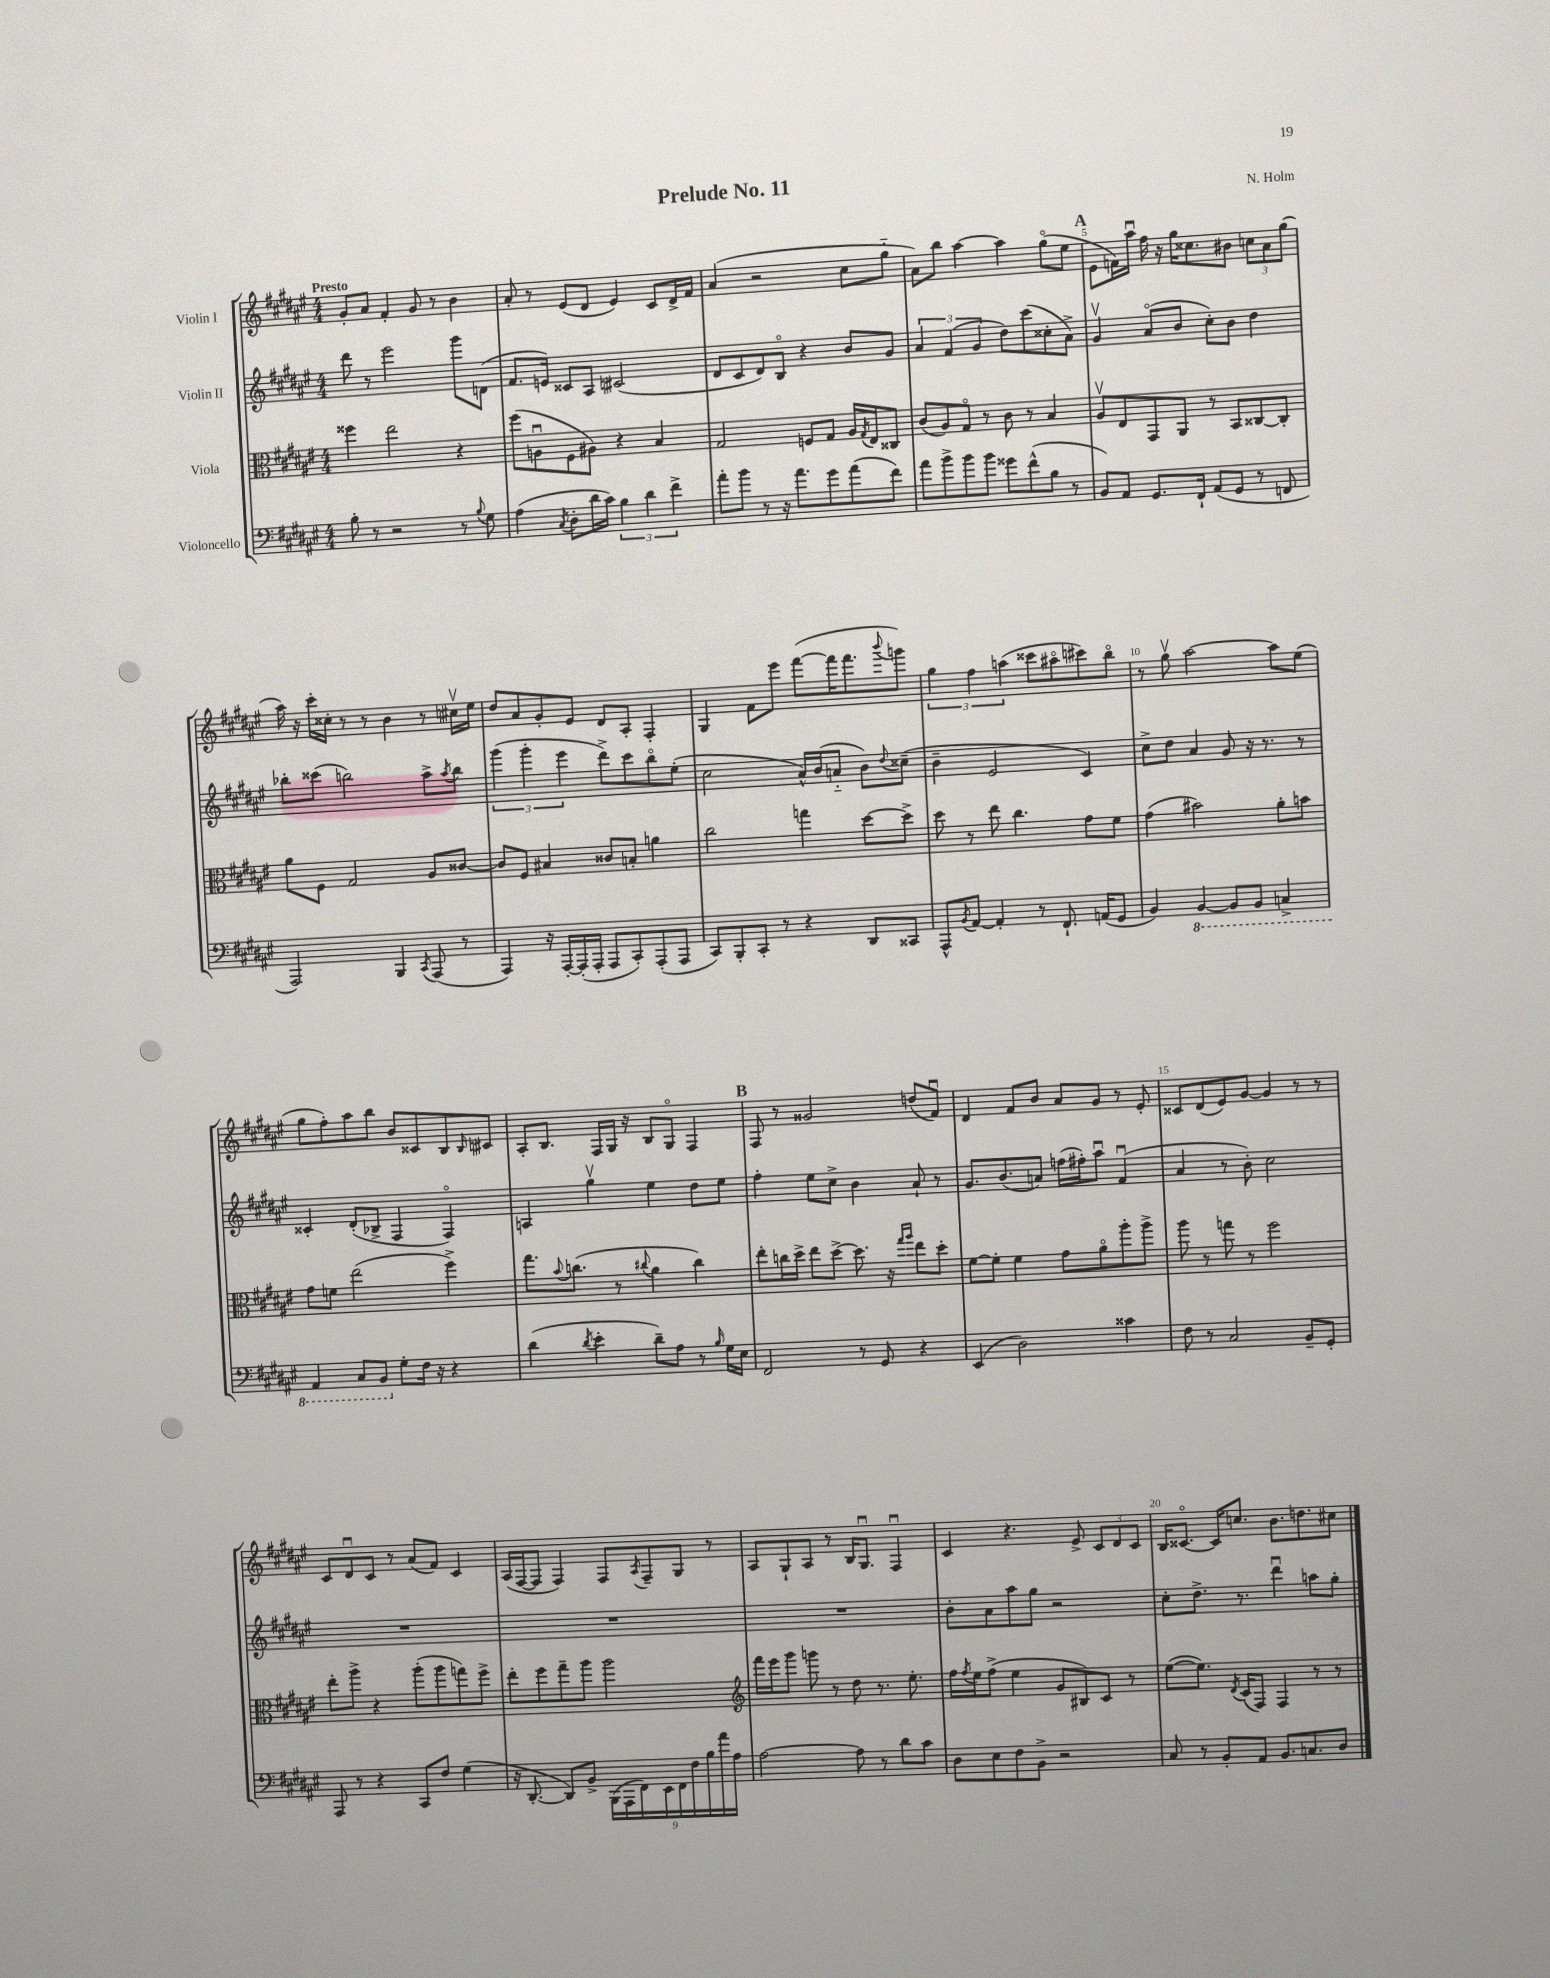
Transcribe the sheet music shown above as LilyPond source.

\header { title = "Prelude No. 11" composer = "N. Holm" }
<<
\new StaffGroup <<
\new Staff = "s0" \with { instrumentName = "Violin I" } {
    \clef treble \key fis \major \numericTimeSignature \time 4/4 \tempo "Presto"
    gis'8-. ais'8 fis'4-. gis'8 r8 b'4 |
    ais'8-. r8 eis'8( dis'8 eis'4) cis'8 dis'16-> fis'16 |
    ais'4( r2 cis''8 gis''8-_ |
    ais'8) b''8 ais''4~ ais''4 gis''8\flageolet( eis''8 |
    \mark \markup { \bold "A" } eis'8 f'16) ais''16\downbow fis''16 r16 gis''16 cisis''8. bis'8 \tuplet 3/2 { c''8 ais'8 gis''8( } |
    ais''16) r16 cis'''16-. cisis''16-. r8 r8 b'4 r8 cis''16\upbow eis''16 |
    dis''8 ais'8 gis'8-. eis'8 dis'8 ais8-. fis4-. |
    gis4 fis'8 eis'''8 fis'''8~( fis'''16 fis'''8. \appoggiatura { b'''8 } g'''8) |
    \tuplet 3/2 { gis''4 fis''4 a''4( } cisis'''8 ais''8\flageolet cis'''8) b''8\flageolet |
    r8 gis''8\upbow ais''2~ ais''8 eis''8( |
    gis''8 fis''8-.) ais''8 b''8 b'8 cisis'8 b8 \grace { b16 } cis'8 |
    ais8-. b8. fis16 gis16 r16 b8 gis8\flageolet fis4 |
    \mark \markup { \bold "B" } fis8 r8 gisis'2 d''8( fis'8\downbow) |
    dis'4 fis'8 b'8 ais'8 gis'8 r8 eis'8-. |
    cisis'8 dis'8( eis'8) gis'8~ gis'4 r8 r8 |
    cis'8 dis'8\downbow cis'8 r8 ais'8( fis'8) cis'4 |
    ais16( fis16~ fis8 fis4) fis8 \acciaccatura { ais8 } fis8-- gis8 r8 |
    ais8 gis8-! ais8 r8 b16 gis8.\downbow fis4\downbow |
    cis'4 r4. eis'8-> \tuplet 3/2 { cis'8 dis'8 cis'8 } |
    b16 cisis'8.~\flageolet cisis'16 c''8. b'8. d''8. cis''8 \bar "|." |
}
\new Staff = "s1" \with { instrumentName = "Violin II" } {
    \clef treble \key fis \major \numericTimeSignature \time 4/4
    dis'''8 r8 eis'''2 gis'''8 d'8( |
    fis'8. e'16) cisis'8 ais8 cis'2( |
    dis'8 cis'8 dis'8) b8\flageolet r4 b'8 gis'8 |
    \tuplet 3/2 { ais'4 fis'4( gis'4 } dis''8) cis'''8( cisis''8-. ais'8->) |
    \mark \markup { \bold "A" } gis'4\upbow ais'8\flageolet( b'8 cis''8-.) b'8 dis''4 |
    bes''8-. cisis'''8( b''2) ais''8-> \acciaccatura { ais''8 } b''8 |
    \tuplet 3/2 { gis'''4( gis'''4-. eis'''4 } dis'''8->) cis'''8 b''8\flageolet eis''8-.( |
    cis''2 ais'16-^) b'16( a'8-_ b'8) \appoggiatura { dis''8 } cisis''8--( |
    b'4-- eis'2 cis'4) |
    cis''8-> dis''8 ais'4 gis'8 r16 r8. r8 |
    cisis'4-. dis'8-.( bes8-> fis4 fis4\flageolet) |
    a4 gis''4\upbow eis''4 dis''8 eis''8 |
    \mark \markup { \bold "B" } fis''4-. eis''8 cis''8-> b'4 ais'8-! r8 |
    gis'8. b'8.( a'8) f''16( fis''16-.) ais''8\downbow fis'4\downbow( |
    ais'4 r8 b'8-.) cis''2 |
    R1 |
    R1 |
    R1 |
    b'8-. ais'8 ais''8 gis''8 r2 |
    cis''8-. dis''8.-> r8. dis'''4\downbow a''8 gis''8-. \bar "|." |
}
\new Staff = "s2" \with { instrumentName = "Viola" } {
    \clef alto \key fis \major \numericTimeSignature \time 4/4
    fisis''4 eis''2 r4 |
    fis''8( a8\downbow fis8 ais8) r4 b4 |
    gis2 f8 gis8 ais16 \acciaccatura { gis8 } eis16 cisis8 |
    cis'8( ais8) gis8\flageolet r8 cis'8 r8 b4 |
    \mark \markup { \bold "A" } ais8\upbow eis8 gis,8 ais,8 r8 b,8 cisis8~ cisis8-. |
    ais'8 fis8 gis2 ais8 cisis'8~ |
    cisis'8 fis8 bis4 cisis'8 b8-. a'4 |
    cis''2 g''4 dis''8~ dis''8-> |
    dis''8 r8 eis''8 cis''4. gis'8 fis'8 |
    gis'4( bis'2) ais'8-. b'8 |
    gis'8 f'8 eis''2( fis''4->) |
    gis''8. \appoggiatura { b'8 } c''8.( r8 \appoggiatura { cis''8 } ais'4 cis''4) |
    \mark \markup { \bold "B" } eis''8-. c''16 dis''16-> eis''8 dis''8~-> dis''8. r16 \grace { gis''16 ais''16 } eis''8 dis''8-. |
    fis'8~ fis'8-. fis'4 gis'8 ais'8\flageolet ais''8-. ais''8-> |
    ais''8 r8 g''8 r8 fis''2 |
    eis''8-. ais''8-> r4 ais''8-.( ais''8 g''8) fis''8-> |
    eis''8-. fis''8 gis''8-- ais''8 ais''2 |
    \clef treble fis'''16 eis'''16 gis'''8 g'''8 r8 dis''8 r8. eis''8.-. |
    fis''16 \acciaccatura { fis''8 } eis''16 fis''8->( eis''4 gis'8 bis8) cis'8 r8 |
    eis''8~( eis''8.) \acciaccatura { dis'8 } cis'16( fis8) fis4 r8 r8 \bar "|." |
}
\new Staff = "s3" \with { instrumentName = "Violoncello" } {
    \clef bass \key fis \major \numericTimeSignature \time 4/4
    b8-. r8 r2 r8 \appoggiatura { b8 } gis8 |
    ais4( \acciaccatura { cis8 } dis8-. dis'16 cis'16) \tuplet 3/2 { b4 dis'4 fis'4-> } |
    ais'8-. b'8 r8 r16 ais'8. gis'8 ais'8( fis'8) |
    ais'8 b'8-> b'8 b'8 gisis'8 fis'8-^( b8 r8 |
    \mark \markup { \bold "A" } b,8) ais,8 gis,8. fis,16-! ais,8( gis,8 r8 f,8 |
    ais,,2) b,,4 \acciaccatura { cis,8 } ais,,8( r8 |
    ais,,4) r16 ais,,16~-. ais,,16-.( ais,,16-. ais,,8 cis,8-.) ais,,8-.( ais,,8 |
    cis,8) b,,8-. cis,8-. r8 r4 dis,8 cisis,8 |
    ais,,8-^ \acciaccatura { b,8 } ais,8~ ais,4-. r8 fis,8.-! a,16( gis,8 |
    b,4) \ottava #-1 b,,4~ b,,8 b,,8 c,4-> |
    ais,,4 cis,8 b,,8 \ottava #0 gis8-. fis16 r16 r4 |
    dis'4( \acciaccatura { dis'8 } eis'4-. dis'8--) ais8 r8 \grace { b16 } gis16 eis16 |
    \mark \markup { \bold "B" } fis,2 r8 gis,8 r4 |
    eis,4( dis2) cisis'4 |
    fis8 r8 cis2 b,8-- gis,8-. |
    ais,,8 r8 r4 cis,8 fis8 gis4( |
    r16 dis,8.~-. dis,8) b,8-> \tuplet 9/8 { b,,16( ais,,16 fis,16) eis,16 fis,16 fis16 b16 ais'16 ais16 } |
    ais2~ ais8 r8 dis'8 cis'8 |
    dis8 eis8 fis8 b,8-> r2 |
    cis8 r8 b,8-. ais,8 b,8. c8. dis8 \bar "|." |
}
>>
>>
\layout { \context { \Score \override BarNumber.break-visibility = ##(#f #t #t) barNumberVisibility = #(every-nth-bar-number-visible 5) } }
